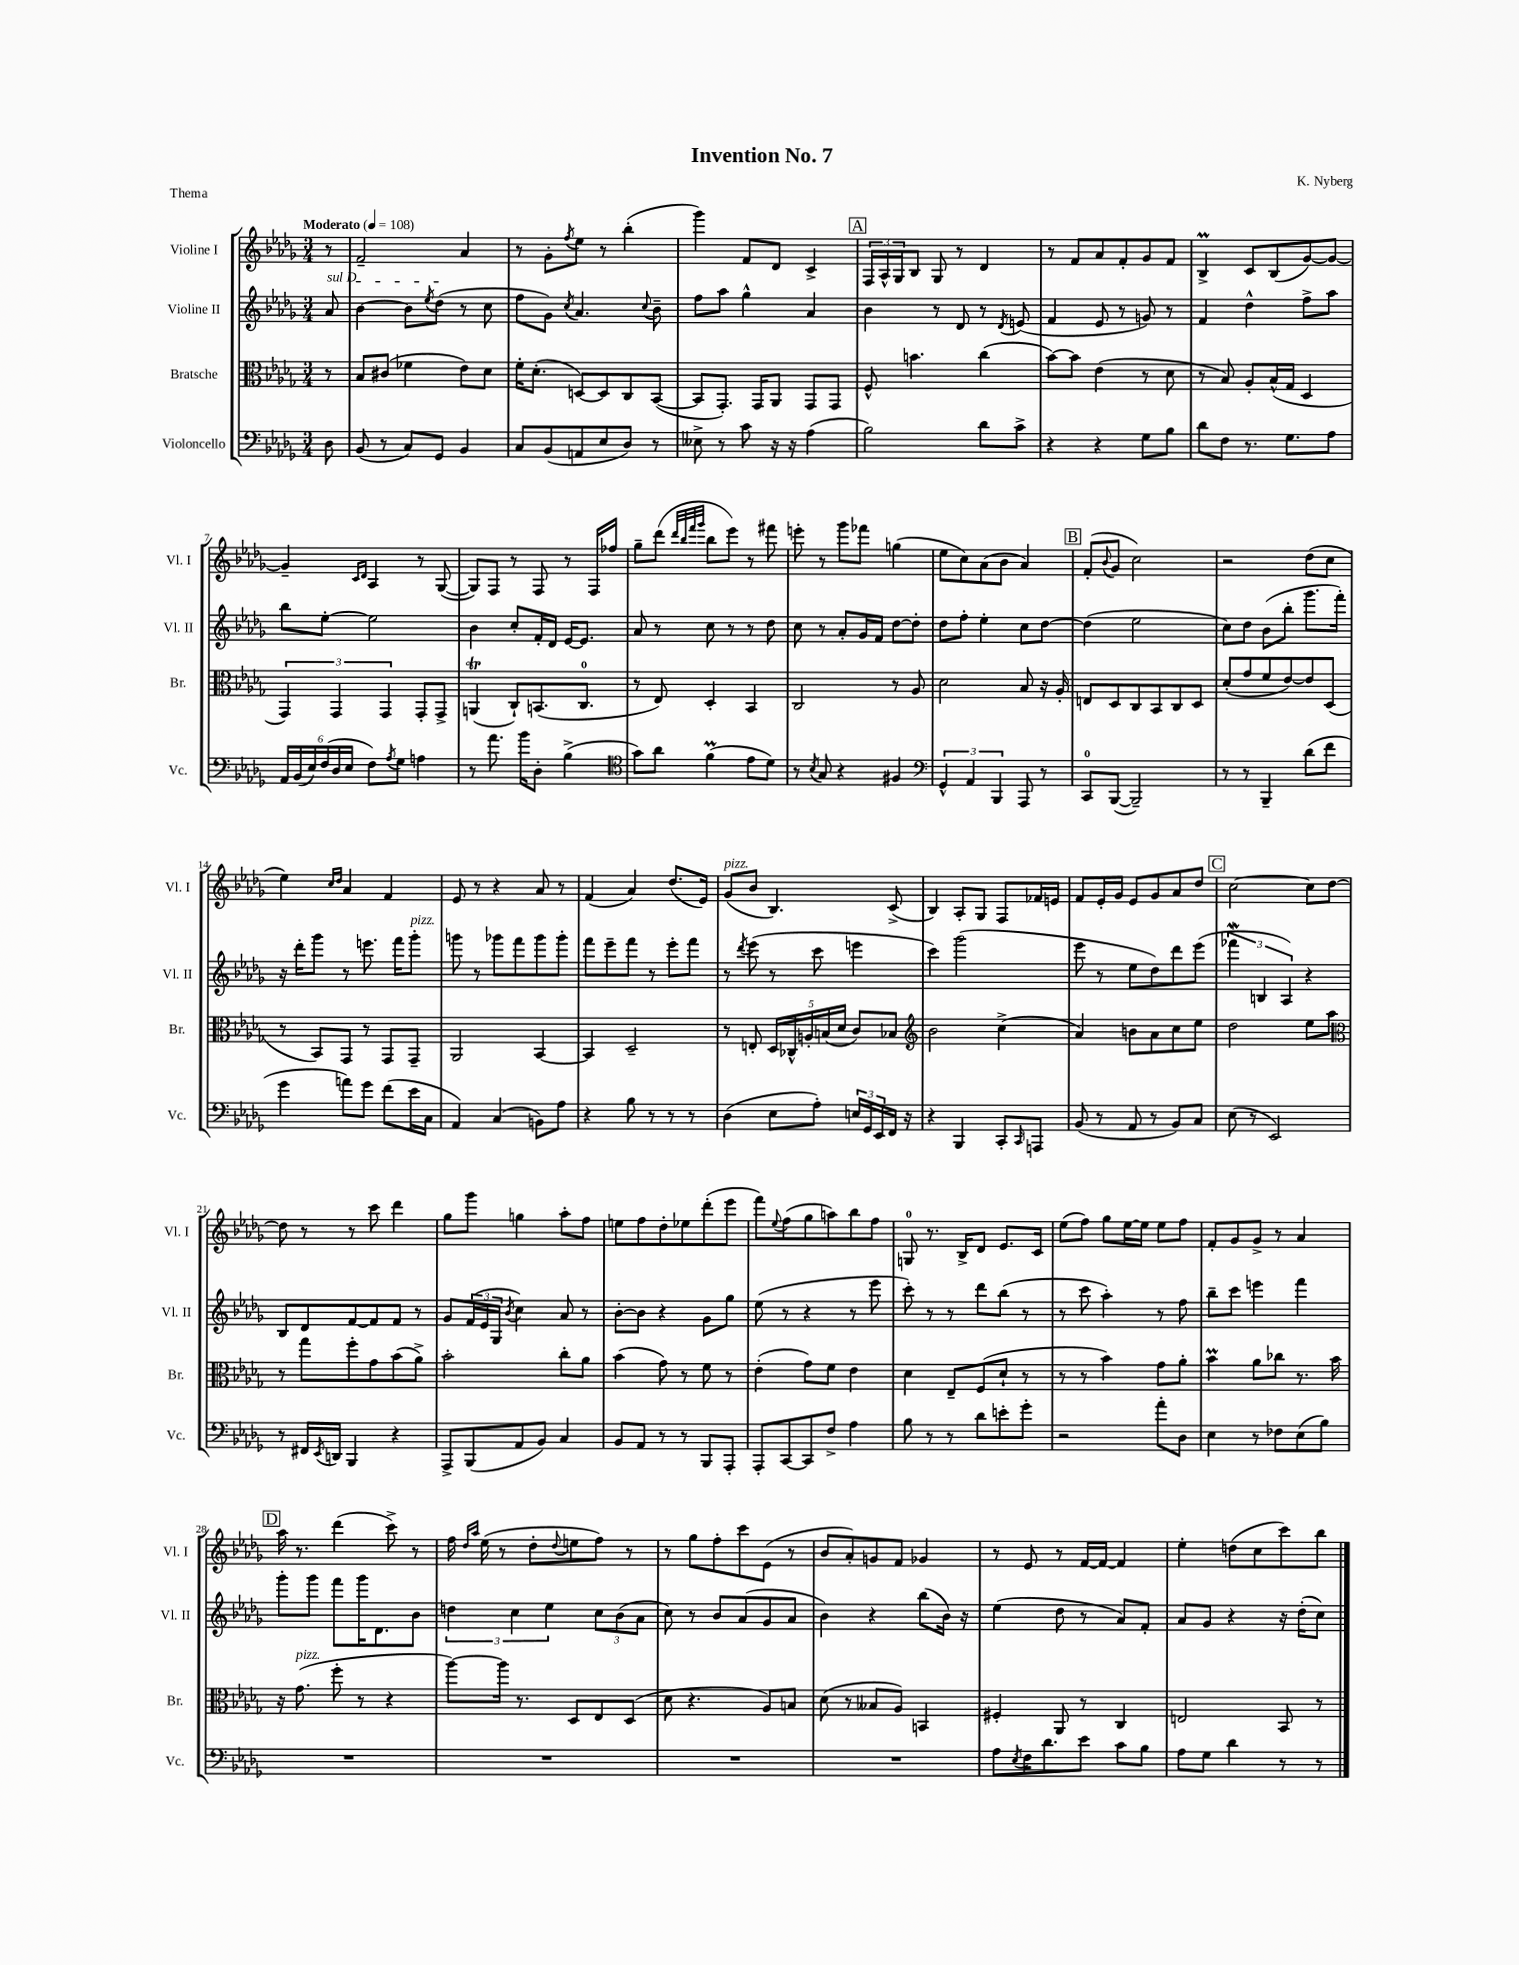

**kern	**kern	**kern	**kern
*staff4	*staff3	*staff2	*staff1
*clefF4	*clefC3	*clefG2	*clefG2
*k[b-e-a-d-g-]	*k[b-e-a-d-g-]	*k[b-e-a-d-g-]	*k[b-e-a-d-g-]
*M3/4	*M3/4	*M3/4	*M3/4
*MM108	*MM108	*MM108	*MM108
8D-\	8r	8a-/	8r
=	=	=	=
(8BB-/	8B-/L	[4b-\	2f~/
8r	(8c#/J	.	.
8C/L)	4f-\	8b-\]L	.
.	.	8qee-/	.
8GG-/J	.	(8dd-\J	.
4BB-/	8e-\L)	8r	4a-/
.	8d-\J	8cc\	.
=	=	=	=
8C/L	16f'\LK	8ff\L	8r
.	(8.d-'\J	.	.
(8BB-/	.	8g-\J)	8g-'\L
.	.	8qcc/	8qff/
8AA/	[8D/L)	4.a-/	8ee-\J
8E-/	8D/]	.	8r
8D-/J)	8C/	.	(4bb-'\
.	.	8qqcc/	.
8r	([8BB-/J	8b-~\	.
=	=	=	=
8E--^\	8BB-/]L	8ff\L	4ggg-\)
8r	8.GG-'/J)	8aa-\J	.
8c\	.	4gg-^^\	8f/L
.	16GG-/LK	.	.
16r	8AA-/J	.	8d-/J
16r	.	.	.
(4A-\	8GG-/L	4a-/	4c^/
.	8GG-/J	.	.
=	=	=	=
2B-\)	8F^^/	4b-\	24F/LL
.	.	.	24A-^^/
.	.	.	24G-/J
.	4.b\	.	8B-/J
.	.	8r	8G-/
.	.	8d-/	8r
8d-\L	(4cc\	8r	4d-/
.	.	8qd-/	.
8c^\J	.	(8e/	.
=	=	=	=
4r	[8b-\L)	4f/	8r
.	8b-\]J	.	8f/L
4r	(4e-\	8e-/	8a-/
.	.	8r	8f'/
8G-\L	8r	8g/)	8g-/
8B-\J	8d-\	8r	8f/J
=	=	=	=
8d-\L	8r	4f/	4B-^/
8F\J	8B-/)	.	.
8.r	8A-'/L	4dd-^^\	8c/L
.	(16B-^^/L	.	(8B-/
8.G-\L	16G-/JJ	.	.
.	4D-/	8ff^\L	[8g-/)
8A-\J	.	8aa-\J	8g-/_J
=	=	=	=
24AA-/LL	6GG-/)	8bb-\L	4g-~/]
(24BB-/	.	.	.
24E-/)	.	.	.
(24F/	.	[8ee-'\J	.
24D-/	6GG-/	.	.
24E-/JJ	.	.	.
.	.	.	16qqc/LL
.	.	.	16qqd-/JJ
8F\L)	.	2ee-\]	4A-/
.	6GG-/	.	.
8qA-/	.	.	.
8G-\J	.	.	.
4A\	8GG-'/L	.	8r
.	8GG-^/J	.	([8G-/
=	=	=	=
8r	(4AA/	4b-\	8G-/]L)
8.a-\	.	.	8F/J
.	8C`/L)	8cc'/L	8r
16b-\LK	.	.	.
8D-'\J	(8.BB/	16f'/L	8F/
.	.	16d-/JJ	.
(4B-^\	.	[16e-/LK	8r
.	8.C/J	8.e-/]J	.
.	.	.	16F/LL
.	.	.	16ff-/JJ
=	=	=	=
*clefC4	*	*	*
8g-\L)	8r	8a-/	8gg-~\L
8a-\J	8E-/)	8r	(8ddd-\J
.	.	.	32qqddd-/LLL
.	.	.	32qqbb-/
.	.	.	32qqfff/
.	.	.	32qqggg-/JJJ
(4f\	4D-'/	8cc\	8bb-\L
.	.	8r	8eee-\J)
8e-\L	4BB-/	8r	8r
8d-\J)	.	8dd-\	8fff#\
=	=	=	=
8r	2C/	8cc\	8eee'\
8qB-/	.	.	.
8G-/	.	8r	8r
4r	.	8a-'/L	8ggg-\L
.	.	16g-/L	8fff-\J
.	.	16f/JJ	.
4F#/	8r	[8dd-\L	(4gg\
.	8A-/	8dd-'\]J	.
=	=	=	=
*clefF4	*	*	*
6GG-^^/	2d-\	8dd-\L	8ee-\L
.	.	8ff'\J	8cc\)
6AA-/	.	.	.
.	.	4ee-'\	(8a-\
6BBB-/	.	.	.
.	.	.	8b-\J
8AAA-/	8B-/	8cc\L	4a-/)
8r	16r	[8dd-\J	.
.	16A-'/	.	.
=	=	=	=
8CC/L	8E/L	(4dd-\]	(8f'/L
.	.	.	8qqb-/
([8BBB-/J	8D-/	.	8g-/J
2BBB-~/])	8C/	2ee-\	2cc\)
.	8BB-/	.	.
.	8C/	.	.
.	8D-/J	.	.
=	=	=	=
8r	(8d-'/L	8cc\L)	2r
8r	8g-/	8dd-\J	.
4BBB-~/	8f/	(8b-\L	.
.	[8e-/)	8bb-'\J	.
(8d-\L	8e-/]	8.ggg-\L	(8dd-\L
8f\J	(8D-/J	.	8cc\J
.	.	16fff'\Jk)	.
=	=	=	=
4g-\	8r	16r	4ee-\)
.	.	16ddd-'\LK	.
.	8BB-/L)	8ggg-\J	.
.	.	.	16qqcc/LL
.	.	.	16qqdd-/JJ
8a\L)	8GG-/J	8r	4a-/
8g-\J	8r	8.eee\	.
(8f\L	8GG-/L	.	4f/
.	.	16fff\LK	.
16e-\L	8GG-~/J	8ggg-'\J	.
16C\JJ	.	.	.
=	=	=	=
4AA-/)	2AA-/	8ggg\	8e-/
.	.	8r	8r
(4C/	.	8ggg-\L	4r
.	.	8fff\	.
8BB\L)	[4BB-/	8ggg-\	8a-/
8A-\J	.	8ggg-'\J	8r
=	=	=	=
4r	4BB-/]	8fff\L	(4f/
.	.	8eee-~\	.
8B-\	2D-~/	8fff\J	4a-/)
8r	.	8r	.
8r	.	8eee-'\L	(8.dd-/L
8r	.	8fff\J	.
.	.	.	16e-/Jk)
=	=	=	=
(4D-\	8r	8r	(8g-/L
.	.	8qddd-/	.
.	8E'/	(8eee-\	8b-/J
8E-\L	20D-/LL	8r	4.B-/)
.	20C-^^/	.	.
.	20A'/	.	.
8A-'\J)	.	8ccc\	.
.	(20B/	.	.
.	20d-/JJ	.	.
24E/LL	8c/L)	4eee\	.
24GG-/	.	.	.
24EE-/	.	.	.
16FF/JJ	8B-/J	.	(8c^/
16r	.	.	.
=	=	=	=
*	*clefG2	*	*
4r	2b-\	4ccc\)	4B-/)
4BBB-/	.	(2ggg-\	8A-'/L
.	.	.	8G-/J
8CC'/L	(4cc^\	.	8F/L
16qqCC/	.	.	.
8AAA/J	.	.	16f-/L
.	.	.	16e/JJ
=	=	=	=
(8BB-/	4a-/)	8eee-\	8f/L
8r	.	8r	16e-'/L
.	.	.	16g-/JJ
8AA-/	8b\L	8ee-\L	8e-/L
8r	8a-\	8dd-\)	8g-/
8BB-/L)	8cc\	8ddd-\	8a-/
8C/J	8ee-\J	(8eee-\J	8dd-/J
=	=	=	=
(8E-\	2dd-\	6fff-\	[2cc\
8r	.	.	.
.	.	6B/	.
2EE-/)	.	.	.
.	.	6A-/)	.
.	8ee-\L	4r	8cc\]L
.	8aa-\J	.	[8dd-\J
=	=	=	=
*	*clefC3	*	*
8r	8r	8B-/L	8dd-\]
16FF#/LL	8gg-\L	8d-/	8r
8qEE-/	.	.	.
16DD/JJ	.	.	.
4BBB-/	8ff'\	[8f/	8r
.	8g-\	8f/]	8ccc\
4r	(8b-\	8f/J	4ddd-\
.	8a-^\J)	8r	.
=	=	=	=
8AAA-^/L	2b-'\	8g-/L	8gg-\L
(8BBB-/	.	(24f/L	8ggg-\J
.	.	24e-/	.
.	.	24G-/JJ	.
.	.	8qb-/	.
8AA-/	.	4cc\)	4gg\
8BB-/J)	.	.	.
4C/	8cc'\L	8a-/	8aa-'\L
.	8a-\J	8r	8ff\J
=	=	=	=
8BB-/L	(4b-\	[8b-'\L	8ee\L
8AA-/J	.	8b-\]J	8ff\
8r	8g-\)	4r	8dd-'\
8r	8r	.	8ee-\
8BBB-/L	8f\	8g-\L	(8ddd-'\
8AAA-'/J	8r	8gg-\J	8eee-\J
=	=	=	=
8AAA-'/L	(4e-'\	(8ee-\	8fff\L)
.	.	.	8qqee-/
[8CC/	.	8r	(8ff\
8CC/]	8g-\L)	4r	8gg-\
8F^/J	8f\J	.	8aa\)
4A-\	4e-\	8r	8bb-\
.	.	8eee-\	8ff\J
=	=	=	=
8B-\	4d-\	8ccc'\)	8G/
8r	.	8r	8.r
8r	8E-~/L	8r	.
.	.	.	16B-^/LK
8d-\L	(8F/	8ddd-\L	8d-/J
8e'\	8d-`/J	(8bb-\J	8.e-/L
8g-'\J	8r	8r	.
.	.	.	16c/Jk
=	=	=	=
2r	8r	8r	(8ee-\L
.	8r	8ccc\	8ff\J)
.	4b-\)	4aa-'\)	8gg-\L
.	.	.	[16ee-\L
.	.	.	16ee-\]JJ
8a-'\L	8g-\L	8r	8ee-\L
8D-\J	8a-'\J	8ff\	8ff\J
=	=	=	=
4E-\	4b-\	8bb-~\L	8f'/L
.	.	8ccc\J	8g-/
8r	8a-\L	4eee\	8g-^/J
8F-\L	8cc-\J	.	8r
(8E-\	8.r	4fff\	4a-/
8B-\J)	.	.	.
.	16b-\	.	.
=	=	=	=
2.r	16r	8ggg-'\L	16aa-\
.	(8.g-\	.	8.r
.	.	8ggg-\J	.
.	8ff'\	8fff\L	(4ddd-\
.	8r	16ggg-\K	.
.	.	8.d-\	.
.	4r	.	8ccc^\)
.	.	8b-\J	8r
=	=	=	=
2.r	[8aa-\L)	6dd\	16ff\
.	.	.	16qqdd-/LL
.	.	.	16qqaa-/JJ
.	.	.	(16ee-\
.	16aa-\]Jk	.	8r
.	.	6cc\	.
.	8.r	.	.
.	.	.	8dd-'\L
.	.	6ee-\	.
.	.	.	8qqdd-/
.	8D-/L	.	8ee\
.	8E-/	12cc\L	8ff\J)
.	.	(12b-\	.
.	(8D-/J	.	8r
.	.	12a-\J	.
=	=	=	=
2.r	8d-\	8cc\)	8r
.	4.r	8r	8gg-\L
.	.	8b-/L	8ff'\
.	.	(8a-/	8ccc\
.	8A-/L)	8g-/	(8e-\J
.	8B/J	8a-/J	8r
=	=	=	=
2.r	(8d-\	4b-\)	8b-/L
.	8r	.	8a-'/)
.	8B--/L	4r	8g/
.	8A-/J)	.	8f/J
.	4BB/	(8bb-\L	4g-/
.	.	16b-\Jk)	.
.	.	16r	.
=	=	=	=
8A-\L	4F#'/	(4ee-\	8r
8qE-/	.	.	.
16F\K	.	.	8e-/
8.d-\	.	.	.
.	8AA-/	8dd-\	8r
8e-\J	8r	8r	[16f/LL
.	.	.	16f/_JJ
8c\L	4C/	8a-/L)	4f/]
8B-\J	.	8f'/J	.
=	=	=	=
8A-\L	2E/	8a-/L	4ee-'\
8G-\J	.	8g-/J	.
4d-\	.	4r	(8dd\L
.	.	.	8cc\
8r	8BB-/	16r	8ccc\)
.	.	(16dd-'\LK	.
8r	8r	8cc\J)	8bb-\J
==	==	==	==
*-	*-	*-	*-
